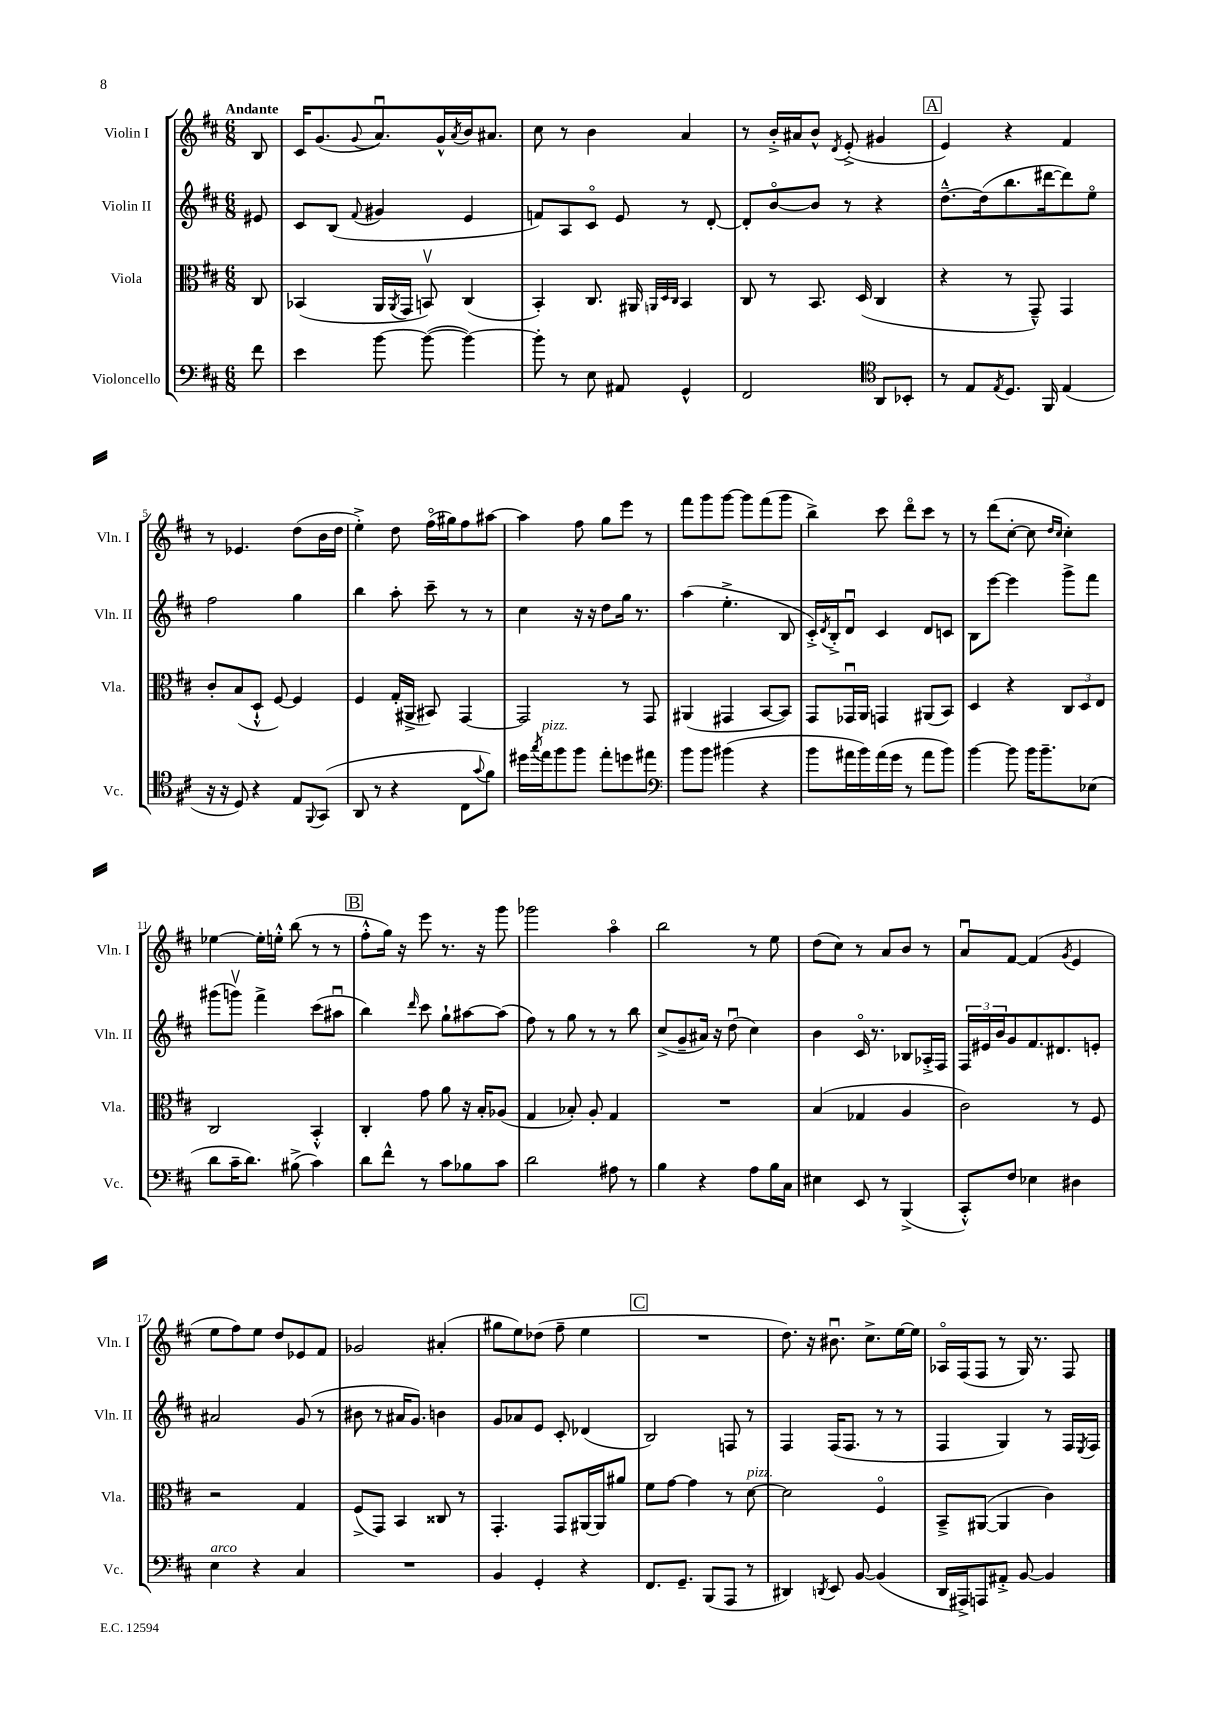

**kern	**kern	**kern	**kern
*part4	*part3	*part2	*part1
*staff4	*staff3	*staff2	*staff1
*I"Violoncello	*I"Viola	*I"Violin II	*I"Violin I
*I'Vc.	*I'Vla.	*I'Vln. II	*I'Vln. I
*clefF4	*clefC3	*clefG2	*clefG2
*k[f#c#]	*k[f#c#]	*k[f#c#]	*k[f#c#]
*M6/8	*M6/8	*M6/8	*M6/8
=	=	=	=
!	!	!	!LO:TX:a:B:t=Andante
8f#\	8C#/	8e#X/	8B/
=1	=1	=1	=1
4e\	(4BB-X/	8c#/L	16c#/KL
.	.	.	(8.g/
.	.	(8B/J	.
.	.	8qqf#/	8qqg/
[8b\	16AA/LL	4g#X/	8.au/)
.	8qAA/	.	.
.	16GG/JJ	.	.
(8b\_	8BBnv/)	.	.
.	.	.	16g^^/L
.	.	.	8qa/
4b\_)	(4C#/	4e/	16b/J
.	.	.	8.a#X/J
=2	=2	=2	=2
8b'\]	4BB'/)	8fn/L)	8cc#\
8r	.	8A/	8r
8E\	8.C#/	8c#/J	4b\
8AA#X/	.	8e/	.
.	16AA#X/	.	.
.	32qqAAn/LLL	.	.
.	32qqD/	.	.
.	32qqC#/JJJ	.	.
4GG^^/	4BB/	8r	4a/
.	.	[8d'/	.
=3	=3	=3	=3
2FF#/	8C#/	8d'/L]	8r
.	8r	[8b/	16b'^/LL
.	.	.	16a#X/J
.	8.BB/	8b/J]	8b^^/J
.	.	.	8qd/
.	.	8r	(8e'^/
.	(16D/	.	.
*clefC4	*	*	*
8AA/L	4C#/	4r	4g#X/
8BB-X'/J	.	.	.
!!LO:REH:place=s1:t=A
=4	=4	=4	=4
8r	4r	[8.dd~^^\L	4e/)
8E/L	.	.	.
.	.	(16dd\k]	.
8qE/	.	.	.
8.D/J	8r	8.bb\	4r
.	8GG~^^/)	.	.
16FF#/	.	[16ddd#X\k	.
(4E/	4GG/	8ddd#\])	4f#/
.	.	8ee\J	.
!!LO:LB:g=z
=5	=5	=5	=5
16r	8c#'/L	2ff#\	8r
16r	.	.	.
8D/)	(8B/	.	4.e-X/
4r	8D`^^/J	.	.
.	[8F#/)	.	.
8E/L	4F#/]	4gg\	(8dd\L
8qqFF#/	.	.	.
(8GG/J	.	.	16b\L
.	.	.	16dd\JJ
=6	=6	=6	=6
8AA/	4F#/	4bb\	4ee'^\)
8r	.	.	.
4r	(16G'/LL	8aa'\	8dd\
.	16AA#X^/JJ	.	.
.	8BB#X/)	8ccc#~\	(16ff#\LL
.	.	.	16gg#X\J)
8C#\L	[4GG/	8r	8ff#\
8qqg/	.	.	.
8f#\J)	.	8r	[8aa#X\J
=7	=7	=7	=7
16dd#X\LL	2GG/]	4cc#\	4aa#\]
8qgg/	.	.	.
!LO:TX:a:i:t=pizz.	!	!	!
16ee\J	.	.	.
8ff#\	.	.	.
8ff#\J	.	16r	8ff#\
.	.	16r	.
8ee'\L	.	8dd\L	8gg\L
8ddn\	8r	16gg\Jk	8eee\J
.	.	8.r	.
8ee#X\J	8GG/	.	8r
=8	=8	=8	=8
*clefF4	*	*	*
8b\L	(4AA#X/	(4aa\	8fff#\L
8b\J	.	.	8ggg\
(4b#X\	4GG#X/	4.ee'^\	[8ggg\J
.	.	.	8ggg\L]
4r	[8BB/L	.	(8fff#\
.	8BB/J])	8B/	8ggg\J
=9	=9	=9	=9
8b\L	8GG/L	16c#'^/LL)	4bb^\)
.	.	8qd/	.
.	.	16B'^/J	.
16a#X\L	16GG-Xu/L	8du/J	.
16b\)	16AA/JJ	.	.
(16a#\	4GGn/	4c#/	8ccc#\
16g\JJ	.	.	.
8r	.	.	8ddd\L
8a#\L	(8AA#X/L	8d/L	8ccc#\J
8b\J)	8BB/J)	8cn/J	8r
=10	=10	=10	=10
[4b\	4D/	8B\L	8r
.	.	[8eee\J	(8ddd\L
8b\]	4r	4eee\]	[8cc#'\J
16b\KL	.	.	8cc#\]
8.b~\	.	.	.
.	.	.	16qqdd/LL
.	.	.	16qqcc#/JJ
.	12C#/L	8ggg^\L	4cc#'\)
.	12D/	.	.
(8E-X\J	.	8fff#\J	.
.	12E/J	.	.
!!LO:LB:g=z
=11	=11	=11	=11
8d\L	2C#/	(8ggg#X\L	[4ee-X\
16c#~\K	.	8gggnv\J)	.
8.d\J)	.	.	.
.	.	4fff#^\	16ee-'\LL]
.	.	.	16een'^^\JJ
(8B#X^\	.	.	(8bb\
4c#\)	4BB'^^/	(8ccc#\L	8r
.	.	8aa#Xu\J	8r
!!LO:REH:place=s1:t=B
=12	=12	=12	=12
8d\L	4C#'/	4bb\)	8ff#'^^\L
8f#^^\J	.	.	16gg\Jk)
.	.	.	16r
.	.	16qqddd/	.
8r	8g\	8ccc#\	8eee\
8c#\L	8a\	8gg`\L	8.r
8B-X\	16r	[8aa#X\	.
.	16B'/KL	.	16r
8c#\J	(8A-X/J	(8aa#\J]	8ggg\
=13	=13	=13	=13
2d\	4G/	8ff#\)	2ggg-X\
.	.	8r	.
.	8B-X'/)	8gg\	.
.	8A'/	8r	.
8A#X\	4G/	8r	4aa\
8r	.	8bb\	.
=14	=14	=14	=14
4B\	2.r	(8cc#^/L	2bb\
.	.	8g~/	.
4r	.	16a#X/Jk)	.
.	.	16r	.
.	.	(8ddu\	.
8A\L	.	4cc#\)	8r
16B\L	.	.	8ee\
16C#\JJ	.	.	.
=15	=15	=15	=15
4E#X\	(4B/	4b\	(8dd\L
.	.	.	8cc#\J)
8EE/	4G-X/	16c#/	8r
.	.	8.r	.
8r	.	.	8a/L
(4BBB^/	4A/	8B-X/L	8b/J
.	.	16A-X'^/L	8r
.	.	16F#/JJ	.
=16	=16	=16	=16
8CC#'^^/L)	2c#\)	24F#/LL	8au/L
.	.	24e#X/	.
.	.	24b/J	.
8F#/J	.	8g/	[8f#/J
4E-X\	.	8.f#/	(4f#/]
.	.	8.d#X/	.
.	.	.	8qg/
4D#X\	8r	.	4e/
.	8F#/	8en'/J	.
!!LO:LB:g=z
=17	=17	=17	=17
!LO:TX:a:i:t=arco	!	!	!
4E\	2r	2a#X/	8ee\L
.	.	.	8ff#\)
4r	.	.	8ee\J
.	.	.	8dd/L
4C#/	4G/	(8g/	8e-X/
.	.	8r	8f#/J
=18	=18	=18	=18
2.r	(8F#^/L	8b#X\	2g-X/
.	8GG/J)	8r	.
.	4BB/	16a#X/KL	.
.	.	8.g/J)	.
.	8C##X/	4bn\	(4a#X'/
.	8r	.	.
=19	=19	=19	=19
4BB/	4.GG'/	8g/L	8gg#X\L
.	.	8a-X/	8ee\)
4GG'/	.	8e/J	(8dd-X\J
.	8GG/L	8c#'/	8ff#~\
4r	[16AA#X/L	(4d-X/	4ee\
.	16AA#/J]	.	.
.	8a#X/J	.	.
!!LO:REH:place=s1:t=C
=20	=20	=20	=20
8.FF#/L	8f#\L	2B/)	2.r
.	[8g\J	.	.
8.GG~/J	.	.	.
.	4g\]	.	.
(8BBB/L	.	.	.
8AAA/J	8r	8Fn/	.
!	!LO:TX:a:i:t=pizz.	!	!
8r	[8d\	8r	.
=21	=21	=21	=21
4DD#X/)	2d\]	4F#/	8.dd\)
.	.	.	16r
8qDDn/	.	.	.
8EE/	.	(16F#/KL	8.b#Xu\
.	.	8.F#/J	.
[8BB/	.	.	.
.	.	.	8.cc#^\L
(4BB/]	4F#/	8r	.
.	.	8r	[16ee\L
.	.	.	16ee\JJ]
=22	=22	=22	=22
16DD/LL	8BB~^/L	4F#/	16A-X/LL
16AAA#X^/J)	.	.	(16F#/J
8AAAn/	([8AA#X/J	.	8F#/J
8AA#X'^/J	4AA#/]	4G/)	8r
[8BB/	.	.	16G/)
.	.	.	8.r
4BB/]	4c#\)	8r	.
.	.	16F#/LL	8F#/
.	.	8qE/	.
.	.	16F#/JJ	.
==	==	==	==
*-	*-	*-	*-
